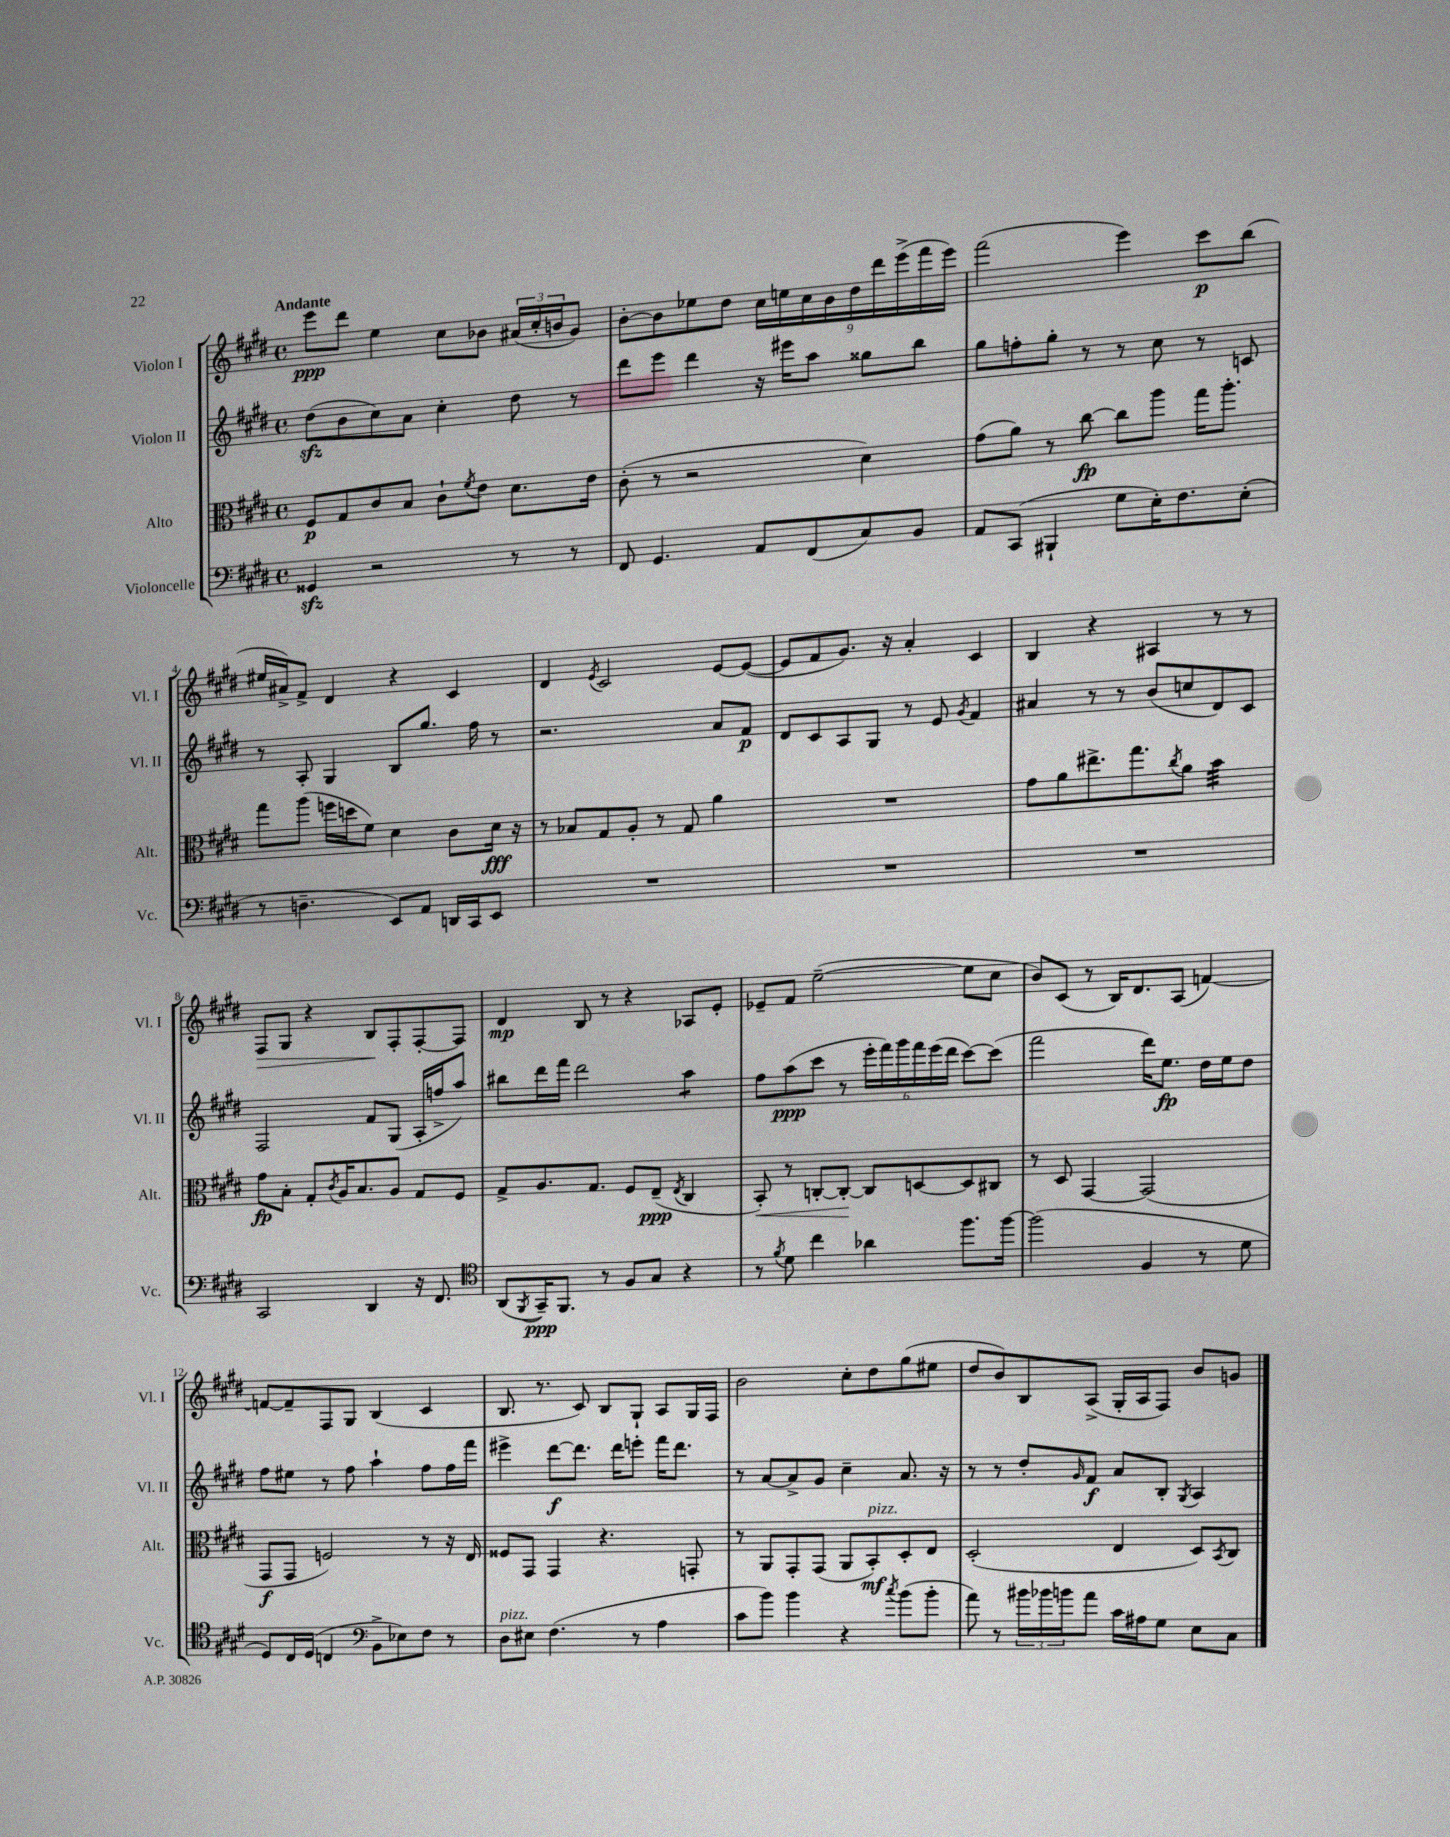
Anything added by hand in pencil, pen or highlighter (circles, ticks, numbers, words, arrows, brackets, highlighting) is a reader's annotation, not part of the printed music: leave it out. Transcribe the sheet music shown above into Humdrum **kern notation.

**kern	**kern	**kern	**kern
*staff4	*staff3	*staff2	*staff1
*clefF4	*clefC3	*clefG2	*clefG2
*k[f#c#g#d#]	*k[f#c#g#d#]	*k[f#c#g#d#]	*k[f#c#g#d#]
*M4/4	*M4/4	*M4/4	*M4/4
*met(c)	*met(c)	*met(c)	*met(c)
4GG##	8F#	(8dd#	8eee
.	8G#	8b	8ddd#
2r	8c#	8cc#)	4ee
.	8B	8a	.
.	8c#`	4cc#'	8cc#
.	8qf#	.	.
.	8e	.	8b-
8r	8.d#	8dd#	(24a#
.	.	.	24cc#'
.	.	.	24b
8r	.	8r	8g#)
.	16e	.	.
=	=	=	=
8FF#	(8c#'	8ddd#	[8b'
4.GG#	8r	8eee	8b]
.	2r	4ddd#	8ee-
.	.	.	8dd#
8AA	.	16r	18cc#
.	.	.	18ee
.	.	16eee#	.
.	.	.	18cc#
(8FF#	.	8aa	.
.	.	.	18b
.	.	.	18dd#
8C#)	4d#)	8gg##	.
.	.	.	18ddd#
.	.	.	(18eee^
8BB	.	8bb	.
.	.	.	18fff#
.	.	.	18eee)
=	=	=	=
8AA	(8g#	8gg#	(2fff#
(8CC#	8a)	8ff'	.
4BBB#`	8r	8gg#'	.
.	[8cc#	8r	.
8G#	8cc#]	8r	4eee)
16E')	8aa	8cc#	.
8.F#	.	.	.
.	16gg#	8r	8ccc#
.	8.aa'	.	.
(8E'	.	8c	(8bb
=	=	=	=
8r	8gg#	8r	16ee#
.	.	.	16a#^)
4.D~	(8aa	8A'	8f#^
.	16ff	4G#	4d#
.	16dd	.	.
.	8f#)	.	.
8EE)	4d#	8B	4r
8AA	.	8.gg#	.
16DD	8c#	.	4c#
16CC#	.	16ff#	.
8EE	16d#	8r	.
.	16r	.	.
=	=	=	=
1r	8r	2.r	4d#
.	8B-	.	.
.	.	.	8qe
.	8G#	.	2c#
.	8A'	.	.
.	8r	.	.
.	8G#	.	.
.	4a	8a	[8e
.	.	8f#	(8e_
=	=	=	=
1r	1r	8d#	8e]
.	.	8c#	8f#
.	.	8A	8.g#)
.	.	8G#	.
.	.	.	16r
.	.	8r	4a'
.	.	8e	.
.	.	8qg#	.
.	.	4f#	4c#
=	=	=	=
1r	8g#	4a#	4B
.	8a	.	.
.	8.ee#^	8r	4r
.	.	8r	.
.	8.gg#	.	.
.	.	(8b	4A#
.	8qcc#	.	.
.	8a	8cc	.
.	4b	8d#)	8r
.	.	8c#	8r
=	=	=	=
2CC#	8g#	2F#	8F#
.	8B'	.	8G#
.	8G#'	.	4r
.	8qc#	.	.
.	16A	.	.
.	8.B	.	.
4DD#	.	8f#	8B
.	8A	(8G#	8F#'
16r	8G#	16A'	[8F#'
8.FF#	.	16ff^	.
.	8F#	8aa)	8F#]
=	=	=	=
*clefC4	*	*	*
(8AA	8G#^	8bb#	4d#
8qFF#	.	.	.
16GG#~)	8.A	16ddd#	.
8.FF#	.	16fff#	.
.	.	2ddd#	8B
.	8.G#	.	.
8r	.	.	8r
8F#	8F#	.	4r
8G#	(8E~	.	.
.	8qE	.	.
4r	4C#	4aa	8A-
.	.	.	8e'
=	=	=	=
8r	8BB')	8ff#	8e-~
8qf#	.	.	.
8d#	8r	(8aa	8f#
4cc#	[8C'	8ccc#	([2ee~
.	8C'_	8r	.
4a-	8C]	24eee'	.
.	.	24fff#)	.
.	.	24ggg#	.
.	[8D	24fff#	.
.	.	(24eee	.
.	.	24ddd#	.
8.ff#	8D]	[8ccc#)	8ee]
.	8C#	(8ccc#]	8cc#
[16ff#	.	.	.
=	=	=	=
(2ff#]	8r	2fff#	8b)
.	8D#	.	(8c#
.	[4GG#	.	8r
.	.	.	16B)
.	.	.	8.d#
4F#	(2GG#]	16ddd#)	.
.	.	8.ee	.
.	.	.	(8A
8r	.	16dd#	[4f)
.	.	16ee	.
8d#	.	8dd#	.
=	=	=	=
8D#)	8GG#	8ff#	8f_
16C#	8GG#	8ee#	8f~]
(16D#	.	.	.
4C	2F)	8r	8F#
.	.	8ff#	8G#
*clefF4	*	*	*
8BB^	.	4aa`	(4B
8E-)	.	.	.
8F#	8r	8ff#	4c#
8r	16r	16ff#	.
.	16E	16fff#	.
=	=	=	=
8D#	8F##	4eee#^	8.B
8E#	8GG#	.	.
.	.	.	8.r
(4.F#	4GG#	[8ddd#	.
.	.	8.ddd#]	8c#)
.	4.r	.	8B
.	.	16ddd#	.
8r	.	8eee'	8G#`
4A	.	16fff#	8A
.	.	8.ddd#	.
.	8GG'	.	16G#
.	.	.	16F#
=	=	=	=
8c#	8r	8r	2b
8b)	8AA	[8a	.
4b	8GG#'	8a^]	.
.	(8GG#	8g#	.
4r	8AA	4cc#~	8cc#'
.	8BB')	.	8dd#
8qcc#	.	.	.
(8b	8D#'	8.a	(8gg#
8b'	8E	.	8ee#
.	.	16r	.
=	=	=	=
8a)	(2D#'	8r	8dd#
8r	.	8r	8b)
24b#	.	8dd#'	8B
24b-	.	.	.
24b	.	.	.
.	.	16qqg#	.
8a	.	8f#	(8A^
16c#	4E	8a	16G#'
16A#	.	.	16A
8G#	.	8B'	8F#)
.	.	8qG#	.
8E	8D#)	4A	8b
.	8qBB	.	.
8C#	8C#	.	8g
==	==	==	==
*-	*-	*-	*-
